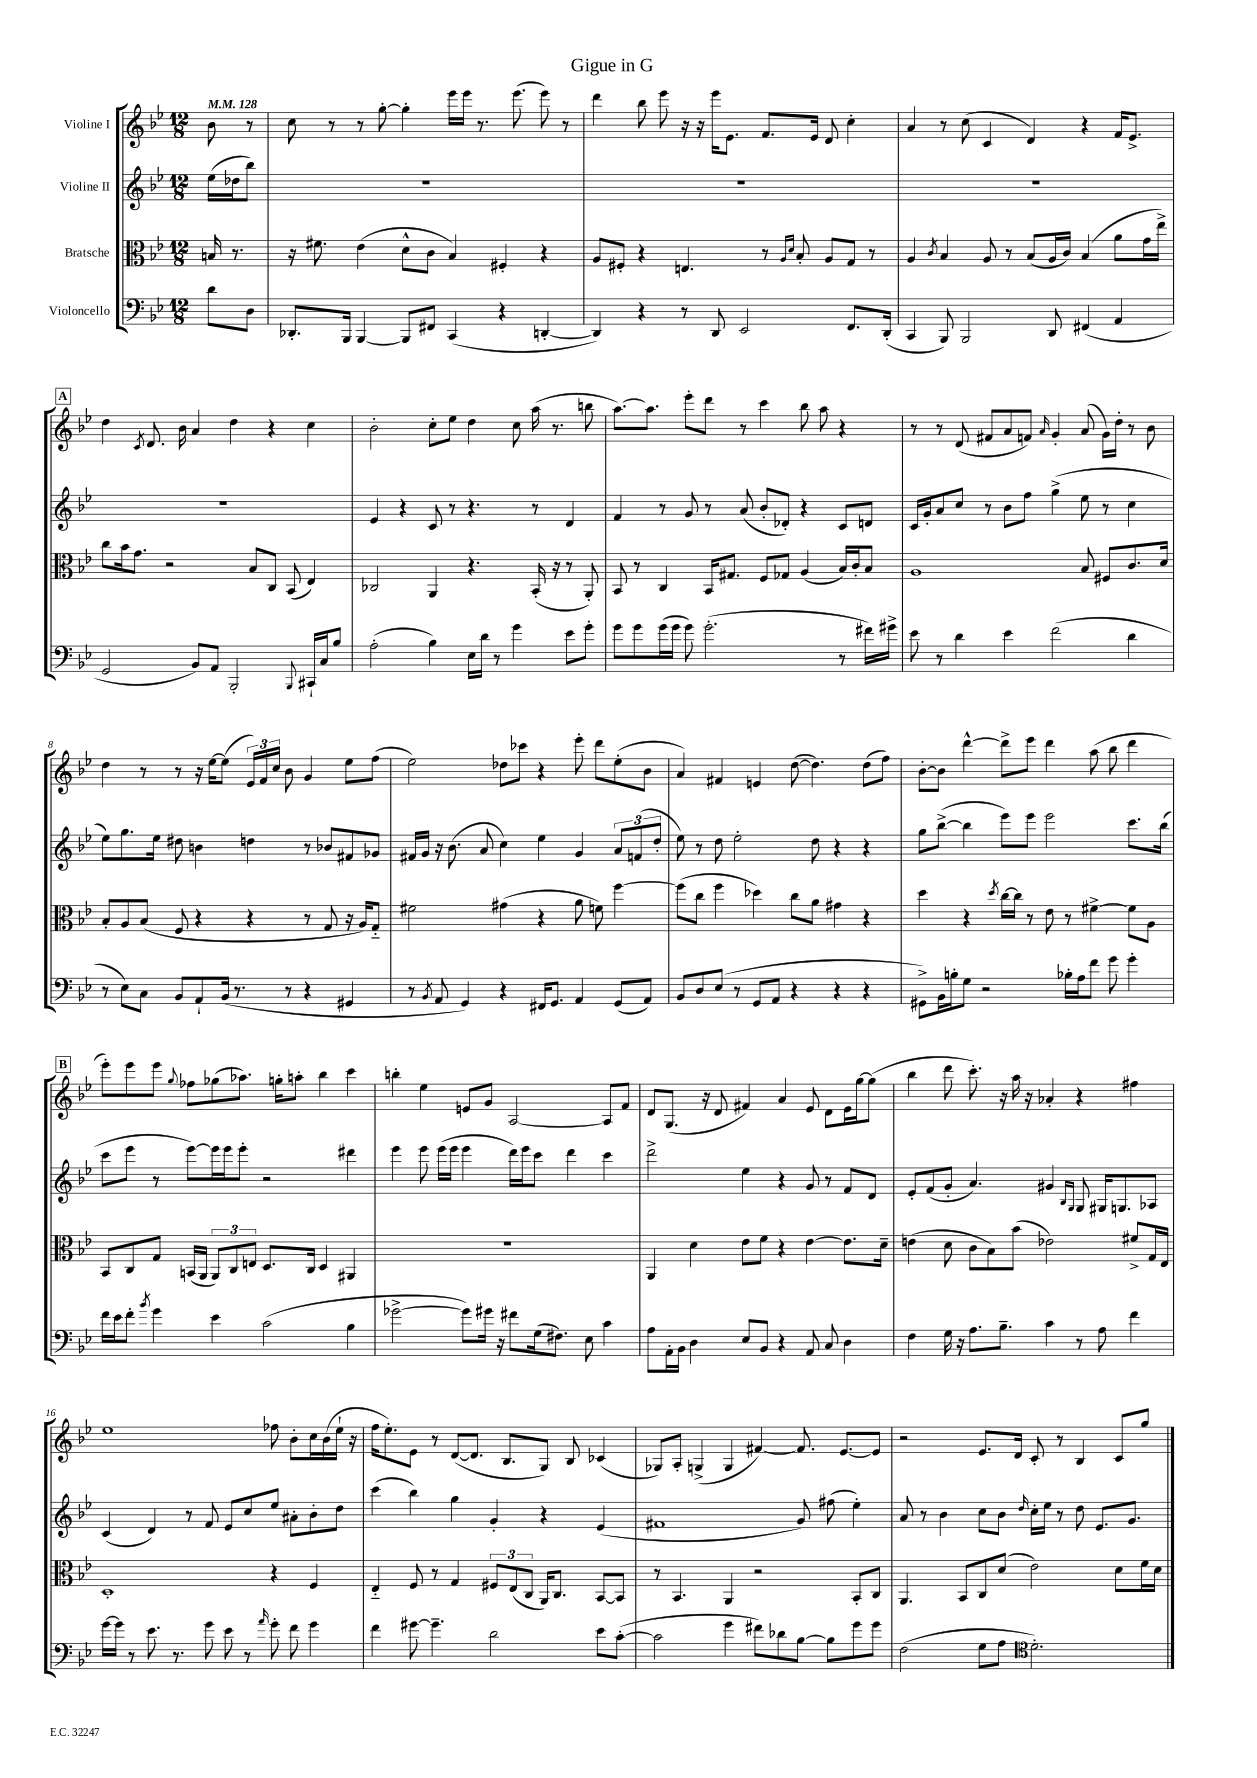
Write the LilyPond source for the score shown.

\header { title = "Gigue in G" }
<<
\new StaffGroup <<
\new Staff = "s0" \with { instrumentName = "Violine I" } {
    \clef treble \key bes \major \numericTimeSignature \time 12/8 \partial 4 \tempo 4 = 128
    \autoBeamOff bes'8 r8 |
    c''8 r8 r8 g''8~-. g''4-. ees'''16[ ees'''16] r8. ees'''8.( ees'''8) r8 |
    d'''4 bes''8 ees'''8 r16 r16 ees'''16[ ees'8.] f'8.[ ees'16] d'8 c''4-. |
    a'4 r8 c''8( c'4 d'4) r4 f'16[ ees'8.]-> |
    \mark \markup { \box "A" } d''4 \acciaccatura { c'8 } d'8. bes'16 a'4 d''4 r4 c''4 |
    bes'2-. c''8[-. ees''8] d''4 c''8 a''16( r8. b''8 |
    a''8.[~) a''8.] ees'''8[-. d'''8] r8 c'''4 bes''8 a''8 r4 |
    r8 r8 d'8( fis'8[ a'8 f'8]) \grace { a'16 } g'4-. a'8( g'16[) d''16]-. r8 bes'8 |
    d''4 r8 r8 r16 ees''16[~ ees''8]( \tuplet 3/2 { ees'16[) f'16 c''16] } bes'8 g'4 ees''8[ f''8]( |
    ees''2) des''8[ ces'''8] r4 ees'''8-. d'''8[ ees''8-.( bes'8] |
    a'4) fis'4 e'4 d''8~( d''4.) d''8[( f''8]) |
    bes'8[~-. bes'8] d'''4~-^ d'''8[-> ees'''8] d'''4 a''8( bes''8 d'''4 |
    \mark \markup { \box "B" } ees'''8[-.) ees'''8 ees'''8] \appoggiatura { g''8 } fes''8[ ges''8( aes''8.]) g''16[-. a''8]-. bes''4 c'''4 |
    b''4-. ees''4 e'8[ g'8] a2~ a8[ f'8] |
    d'8[ g8.]( r16 d'8 fis'4) a'4 ees'8 d'8[ ees'16 g''16~ g''8]( |
    bes''4 d'''8 c'''8.-.) r16 a''16 r16 aes'4-. r4 fis''4 |
    ees''1 fes''8 bes'8[-. c''16 bes'16( ees''16]-! r16 |
    f''16[ ees''8.-.) ees'8] r8 d'8[~( d'8.] bes8.[ g8]) bes8 ces'4( |
    ges8[) a8]-. g4->( g4 fis'4~) fis'8. ees'8.[~ ees'8] |
    r2 ees'8.[ d'16] c'8-. r8 bes4 c'8[ g''8] \bar "|." |
}
\new Staff = "s1" \with { instrumentName = "Violine II" } {
    \clef treble \key bes \major \numericTimeSignature \time 12/8 \partial 4
    \autoBeamOff ees''16[( des''16 bes''8]) |
    R1. |
    R1. |
    R1. |
    \mark \markup { \box "A" } R1. |
    ees'4 r4 c'8 r8 r4. r8 d'4 |
    f'4 r8 g'8 r8 a'8( bes'8[-. des'8]-.) r4 c'8[ d'8] |
    c'16[ g'16-. a'8 c''8] r8 bes'8[ f''8] g''4->( ees''8 r8 c''4 |
    ees''8[) g''8. ees''16] dis''8 b'4 d''4 r8 bes'8[ fis'8 ges'8] |
    fis'16[ g'16] r16 bes'8.( a'8 c''4) ees''4 g'4 \tuplet 3/2 { a'8[ f'8( d''8]-. } |
    ees''8) r8 d''8 ees''2-. d''8 r4 r4 |
    g''8[ bes''8]~->( bes''4 ees'''8[) ees'''8] ees'''2 c'''8.[ bes''16]( |
    \mark \markup { \box "B" } c'''8[ ees'''8] r8 ees'''8[~) ees'''16 ees'''16 ees'''8]-. r2 dis'''4 |
    ees'''4 ees'''8 ees'''16[( ees'''16] ees'''4 d'''16[) ees'''16 c'''8] d'''4 c'''4 |
    d'''2-> ees''4 r4 g'8 r8 f'8[ d'8] |
    ees'8[-. f'8( g'8]-. a'4.) gis'4 \grace { bes16[ g16] } g8 gis16[ g8. aes8] |
    c'4( d'4) r8 f'8 ees'8[ c''8 ees''8] ais'8[-. bes'8-. d''8] |
    c'''4( bes''4) g''4 g'4-. r4 ees'4( |
    fis'1 g'8) fis''8( ees''4-.) |
    a'8 r8 bes'4 c''8[ bes'8] \grace { d''16 } c''16[-. ees''16] r8 d''8 ees'8.[ g'8.] \bar "|." |
}
\new Staff = "s2" \with { instrumentName = "Bratsche" } {
    \clef alto \key bes \major \numericTimeSignature \time 12/8 \partial 4
    \autoBeamOff b16 r8. |
    r16 fis'8. ees'4( d'8[-^ c'8] bes4) fis4-. r4 |
    a8[ fis8]-. r4 e4. r8 \grace { a16[ d'16] } bes8-. a8[ g8] r8 |
    a4 \acciaccatura { c'8 } bes4 a8 r8 bes8[( a16 c'16]) bes4( a'8[ g'16 ees''16]->) |
    \mark \markup { \box "A" } c''8[ bes'16 g'8.] r2 bes8[ c8] bes,8( ees4) |
    ces2 a,4 r4. bes,16-.( r16 r8 a,8-.) |
    bes,8 r8 c4 bes,16[ gis8.] f8[ ges8] a4( bes16[) c'16-. bes8] |
    a1 bes8 fis8[ c'8. d'16] |
    bes8[-. a8 bes8]( f8 r4 r4 r8 g8 r16 a16[) g8]-_ |
    fis'2 gis'4( r4 a'8 f'8) f''4~ |
    f''8[( c''8] f''4 des''4) c''8[ a'8] gis'4 r4 |
    d''4 r4 \acciaccatura { d''8 } c''16[~ c''16] r8 ees'8 r8 fis'4~-> fis'8[ a8] |
    \mark \markup { \box "B" } bes,8[ c8 g8] b,16[( a,16] \tuplet 3/2 { a,8[) c8 e8] } d8.[ c16] d4 ais,4 |
    R1. |
    a,4 d'4 ees'8[ f'8] r4 ees'4~ ees'8.[ d'16]-- |
    e'4( d'8 c'8[ bes8) bes'8]( ees'2) fis'8[-> g16 ees16] |
    d1-. r4 f4 |
    ees4-_ f8 r8 g4 \tuplet 3/2 { fis8[ ees8( c8] } a,16[) c8.] bes,8[~ bes,8] |
    r8 bes,4. a,4 r2 bes,8[-. c8] |
    a,4. bes,8[ c8 d'8]( ees'2) d'8[ f'16 d'16] \bar "|." |
}
\new Staff = "s3" \with { instrumentName = "Violoncello" } {
    \clef bass \key bes \major \numericTimeSignature \time 12/8 \partial 4
    \autoBeamOff d'8[ d8] |
    des,8.[-. bes,,16] bes,,4~ bes,,8[ fis,8] c,4( r4 d,4~-. |
    d,4) r4 r8 d,8 ees,2 f,8.[ d,16]-.( |
    c,4 bes,,8) bes,,2 d,8 fis,4( a,4 |
    \mark \markup { \box "A" } g,2 bes,8[) a,8] bes,,2-. \appoggiatura { bes,,8 } cis,16[-! c16 bes8] |
    a2-.( bes4) ees16[ d'16] r8 g'4 ees'8[ g'8]-. |
    g'8[ g'8 g'16( g'16] g'8) g'2.-.( r8 fis'16[) gis'16]-> |
    ees'8 r8 d'4 ees'4 f'2( d'4 |
    r8 ees8[) c8] bes,8[ a,8-! bes,16]( r8. r8 r4 gis,4 |
    r8 \acciaccatura { bes,8 } a,8 g,4) r4 fis,16[ g,8.] a,4 g,8[( a,8]) |
    bes,8[ d8 ees8]( r8 g,8[ a,8] r4 r4 r4 |
    gis,8[->) bes,16 b16-. g8] r2 bes16[-. a16 f'8] g'8 g'4-. |
    \mark \markup { \box "B" } f'16[ ees'16 f'8]-. \acciaccatura { bes'8 } g'4 ees'4 c'2( bes4 |
    ges'2~-> ges'8[) gis'16] r16 fis'8[ g16( fis8.]) ees8 c'4 |
    a8[ a,16-. bes,16] d4 ees8[ bes,8] r4 a,8 c8 d4 |
    f4 g16 r16 a8.[ bes8.]-- c'4 r8 a8 f'4 |
    g'16[~ g'16] r8 ees'8. r8. g'8 ees'8 r8 \grace { a'16 } g'8-. f'8 g'4 |
    f'4 gis'8~ gis'4.-- d'2 ees'8[ c'8]~-.( |
    c'2 g'4 fis'8[) des'8 bes8]~ bes8[ g'8 g'8] |
    f2( g8[ a8] \clef tenor d'2.-.) \bar "|." |
}
>>
>>
